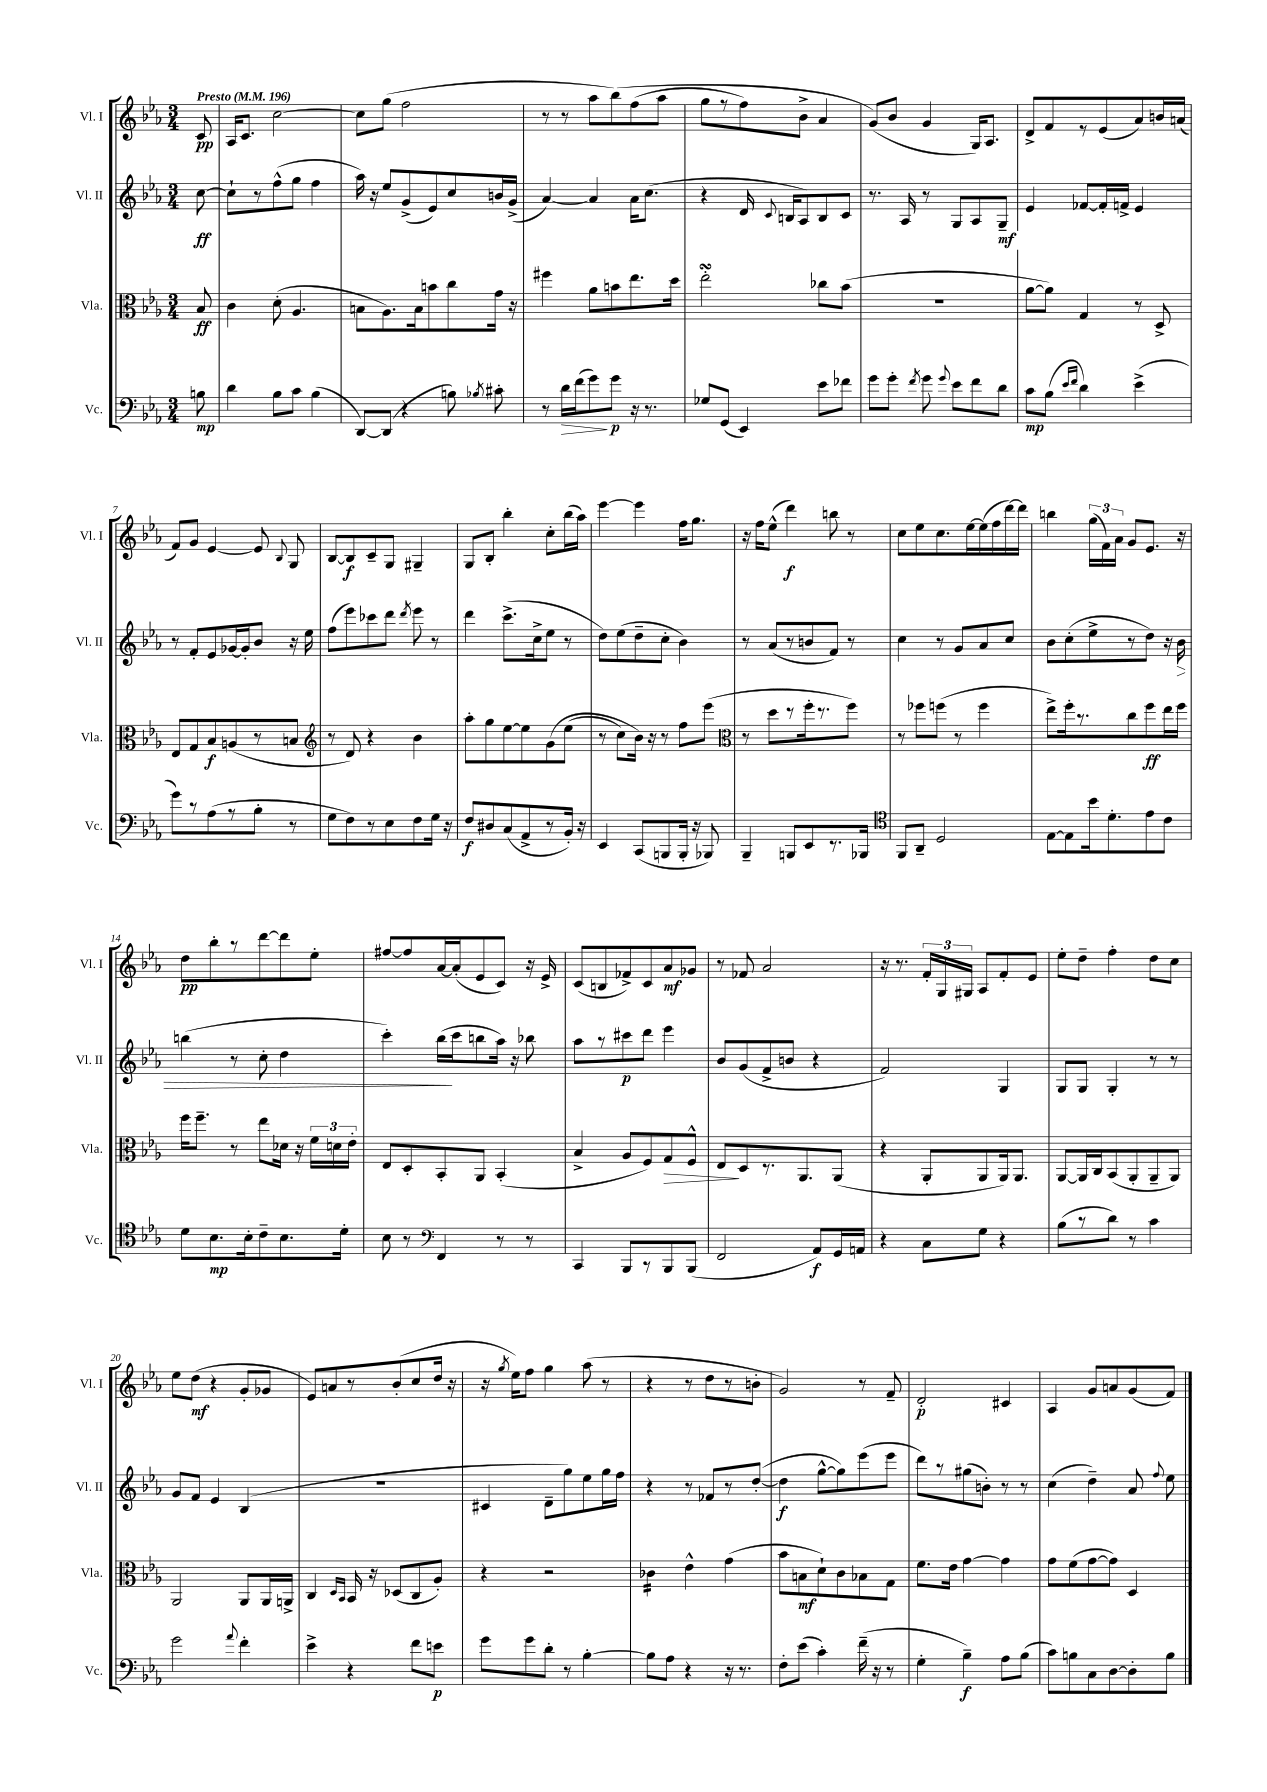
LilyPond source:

<<
\new StaffGroup <<
\new Staff = "s0" \with { instrumentName = "Vl. I" shortInstrumentName = "Vl. I" } {
    \clef treble \key ees \major \numericTimeSignature \time 3/4 \partial 8 \tempo "Presto" 4 = 196
    \autoBeamOff c'8\pp |
    aes16[ c'8.] c''2~ |
    c''8[ g''8]( f''2 |
    r8 r8 aes''8[ bes''8)\( f''8( aes''8] |
    g''8[ r8 f''8) bes'8]-> aes'4 |
    g'8[(\) bes'8] g'4 g16[) aes8.] |
    d'8[-> f'8 r8 ees'8( aes'8) b'16 a'16]( |
    f'8[) g'8] ees'4~ ees'8 \appoggiatura { bes8 } g8 |
    bes8[~ bes8\f c'8-- g8] gis4-- |
    g8[ bes8]-. bes''4-. c''8[-. bes''16( aes''16]) |
    ees'''4~ ees'''4 f''16[ g''8.] |
    r16 f''16[ ees''8]-^( d'''4\f) b''8 r8 |
    c''8[ ees''8 c''8. ees''16~ ees''16( f''16 d'''16~) d'''16] |
    b''4 \tuplet 3/2 { g''16[( f'16) aes'16] } g'8[ ees'8.] r16 |
    d''8[\pp bes''8-. r8 d'''8~ d'''8 ees''8]-. |
    fis''8[~ fis''8 aes'16~ aes'16-.( ees'8 c'8]) r16 ees'16-> |
    c'8[( b8 fes'8->) c'8 aes'8\mf ges'8] |
    r8 fes'8 aes'2 |
    r16 r8. \tuplet 3/2 { f'16[-. g16 gis16] } aes8[ f'8-. ees'8] |
    ees''8[-. d''8]-- f''4-. d''8[ c''8] |
    ees''8[ d''8]\mf( r4 g'8[-. ges'8] |
    ees'8[) a'8 r8 bes'8-.( c''8 d''16] r16 |
    r16 \acciaccatura { g''8 } ees''16[) f''8] g''4 aes''8( r8 |
    r4 r8 d''8[ r8 b'8]-. |
    g'2) r8 f'8-- |
    d'2-.\p cis'4 |
    aes4 g'8[ a'8 g'8( f'8]) \bar "|." |
}
\new Staff = "s1" \with { instrumentName = "Vl. II" shortInstrumentName = "Vl. II" } {
    \clef treble \key ees \major \numericTimeSignature \time 3/4 \partial 8
    \autoBeamOff c''8~\ff |
    c''8[-! r8 f''8-^( g''8] f''4 |
    aes''16) r16 ees''8[ g'8->( ees'8) c''8 b'16 g'16]->( |
    aes'4~) aes'4 aes'16[ c''8.]( |
    r4 d'16 \appoggiatura { c'8 } b16[ aes8) b8 c'8] |
    r8. aes16 r8 g8[ aes8 g8]--\mf |
    ees'4 fes'8[~ fes'16-. f'16]-> ees'4 |
    r8 f'8[-. ees'8 ges'16~ ges'16-. bes'8] r16 ees''16 |
    f''8[( ees'''8) ces'''8 d'''8] \acciaccatura { d'''8 } ees'''8 r8 |
    d'''4 c'''8.[->( c''16-> ees''8] r8 |
    d''8[) ees''8( d''8-- c''8]-. bes'4) |
    r8 aes'8[( r8 b'8 f'8]) r8 |
    c''4 r8 g'8[ aes'8 c''8] |
    bes'8[ c''8-.( ees''8-> r8 d''8]) r16 bes'16\> |
    b''4( r8 c''8-. d''4 |
    c'''4-.) bes''16[\!( c'''16 b''8 aes''16]) r16 bes''8 |
    aes''8[ r8 cis'''8\p d'''8] ees'''4 |
    bes'8[ g'8( f'8-> b'8] r4 |
    f'2) g4 |
    g8[ g8] g4-. r8 r8 |
    g'8[ f'8] ees'4 bes4( |
    R2. |
    cis'4 d'8[-- g''8) ees''8 g''16 f''16] |
    r4 r8 fes'8[ r8 d''8]~-.( |
    d''4\f g''8[~-^ g''8) ees'''8( ees'''8] |
    d'''8[) r8 gis''8( b'8]-.) r8 r8 |
    c''4( d''4--) aes'8 \appoggiatura { f''8 } ees''8 \bar "|." |
}
\new Staff = "s2" \with { instrumentName = "Vla." shortInstrumentName = "Vla." } {
    \clef alto \key ees \major \numericTimeSignature \time 3/4 \partial 8
    \autoBeamOff bes8\ff |
    c'4 d'8-.( aes4. |
    b8[ aes8.) b16 b'8 c''8 g'16] r16 |
    fis''4 aes'8[ b'8 ees''8. d''16] |
    ees''2-.\turn ces''8[ bes'8]( |
    R2. |
    aes'8[~ aes'8]) g4 r8 d8-> |
    ees8[ g8 bes8\f a8( r8 b8] |
    \clef treble r8 d'8) r4 bes'4 |
    aes''8[-. g''8 ees''8~ ees''8 g'8\( ees''8]( |
    r8 c''8[) bes'16]\) r16 r8 f''8[ ees'''8]( |
    \clef alto r8 d''8[ r8 f''16-. r8. f''8]) |
    r8 fes''8[ f''8]( r8 f''4 |
    ees''8[->) f''16-. r8. c''8 f''8\ff ees''16 f''16] |
    f''16[ f''8.]-- r8 ees''8[ des'16] r16 \tuplet 3/2 { f'16[ d'16 ees'16]-. } |
    ees8[ d8-. bes,8-. aes,8] bes,4-.( |
    bes4-> aes8[ f8) g8\> f8]-^ |
    ees8[\! d8 r8. aes,8. aes,8]( |
    r4 aes,8[-. aes,8 aes,16) aes,8.] |
    aes,8[~ aes,16 c16 bes,8( aes,8-. aes,8-- aes,8]) |
    aes,2 aes,8[ aes,16 a,16]-> |
    c4 \grace { d16[ bes,16] } bes,16 r16 des8[( c8 aes8]-.) |
    r4 r2 |
    ces'4:16 ees'4-^ g'4( |
    bes'8[ b8\mf d'8-!) c'8 bes8 g8] |
    f'8.[ ees'16] g'4~ g'4 |
    g'8[ f'8( g'8~ g'8]) d4 \bar "|." |
}
\new Staff = "s3" \with { instrumentName = "Vc." shortInstrumentName = "Vc." } {
    \clef bass \key ees \major \numericTimeSignature \time 3/4 \partial 8
    \autoBeamOff b8\mp |
    d'4 bes8[ c'8] bes4( |
    d,8[~) d,8]( r4 b8) \acciaccatura { bes8 } cis'8-. |
    r8 d'16[\> f'16( g'8\!) g'8]\p r16 r8. |
    ges8[ g,8]( ees,4) ees'8[ fes'8] |
    g'8[ g'8]-. \acciaccatura { f'8 } g'8 \appoggiatura { g'8 } ees'8[ f'8 d'8] |
    c'8[\mp bes8]( \grace { ees'16[ f'16] } d'4) ees'4->( |
    g'8[) r8 aes8( r8 bes8]-. r8 |
    g8[ f8) r8 ees8 f8 g16] r16 |
    f8[\f dis8 c8( aes,8-> r8 bes,16]-.) r16 |
    ees,4 c,8[( b,,8 b,,16]-. r16 bes,,8) |
    bes,,4-- b,,8[ ees,8 r8. bes,,16] |
    \clef tenor f,8[ aes,8]-- d2 |
    ees8[~ ees8 bes'16 d'8.-. ees'8 c'8] |
    d'8[ bes8.\mp bes16-. c'8-- bes8. d'16]-. |
    bes8 r8 \clef bass f,4 r8 r8 |
    c,4 bes,,8[ r8 bes,,8 bes,,8]( |
    f,2 aes,8[\f) g,16 a,16] |
    r4 c8[ g8] r4 |
    bes8[( r8 d'8]) r8 c'4 |
    g'2 \appoggiatura { aes'8 } f'4-. |
    ees'4-> r4 f'8[ e'8]\p |
    g'8[ g'8 d'8]-. r8 bes4~-. |
    bes8[ aes8] r4 r16 r8. |
    f8[-. ees'8]( c'4-.) f'16--( r16 r8 |
    g4-. bes4--\f) aes8[ bes8]( |
    c'8[) b8 c8 d8~ d8-. b8] \bar "|." |
}
>>
>>
